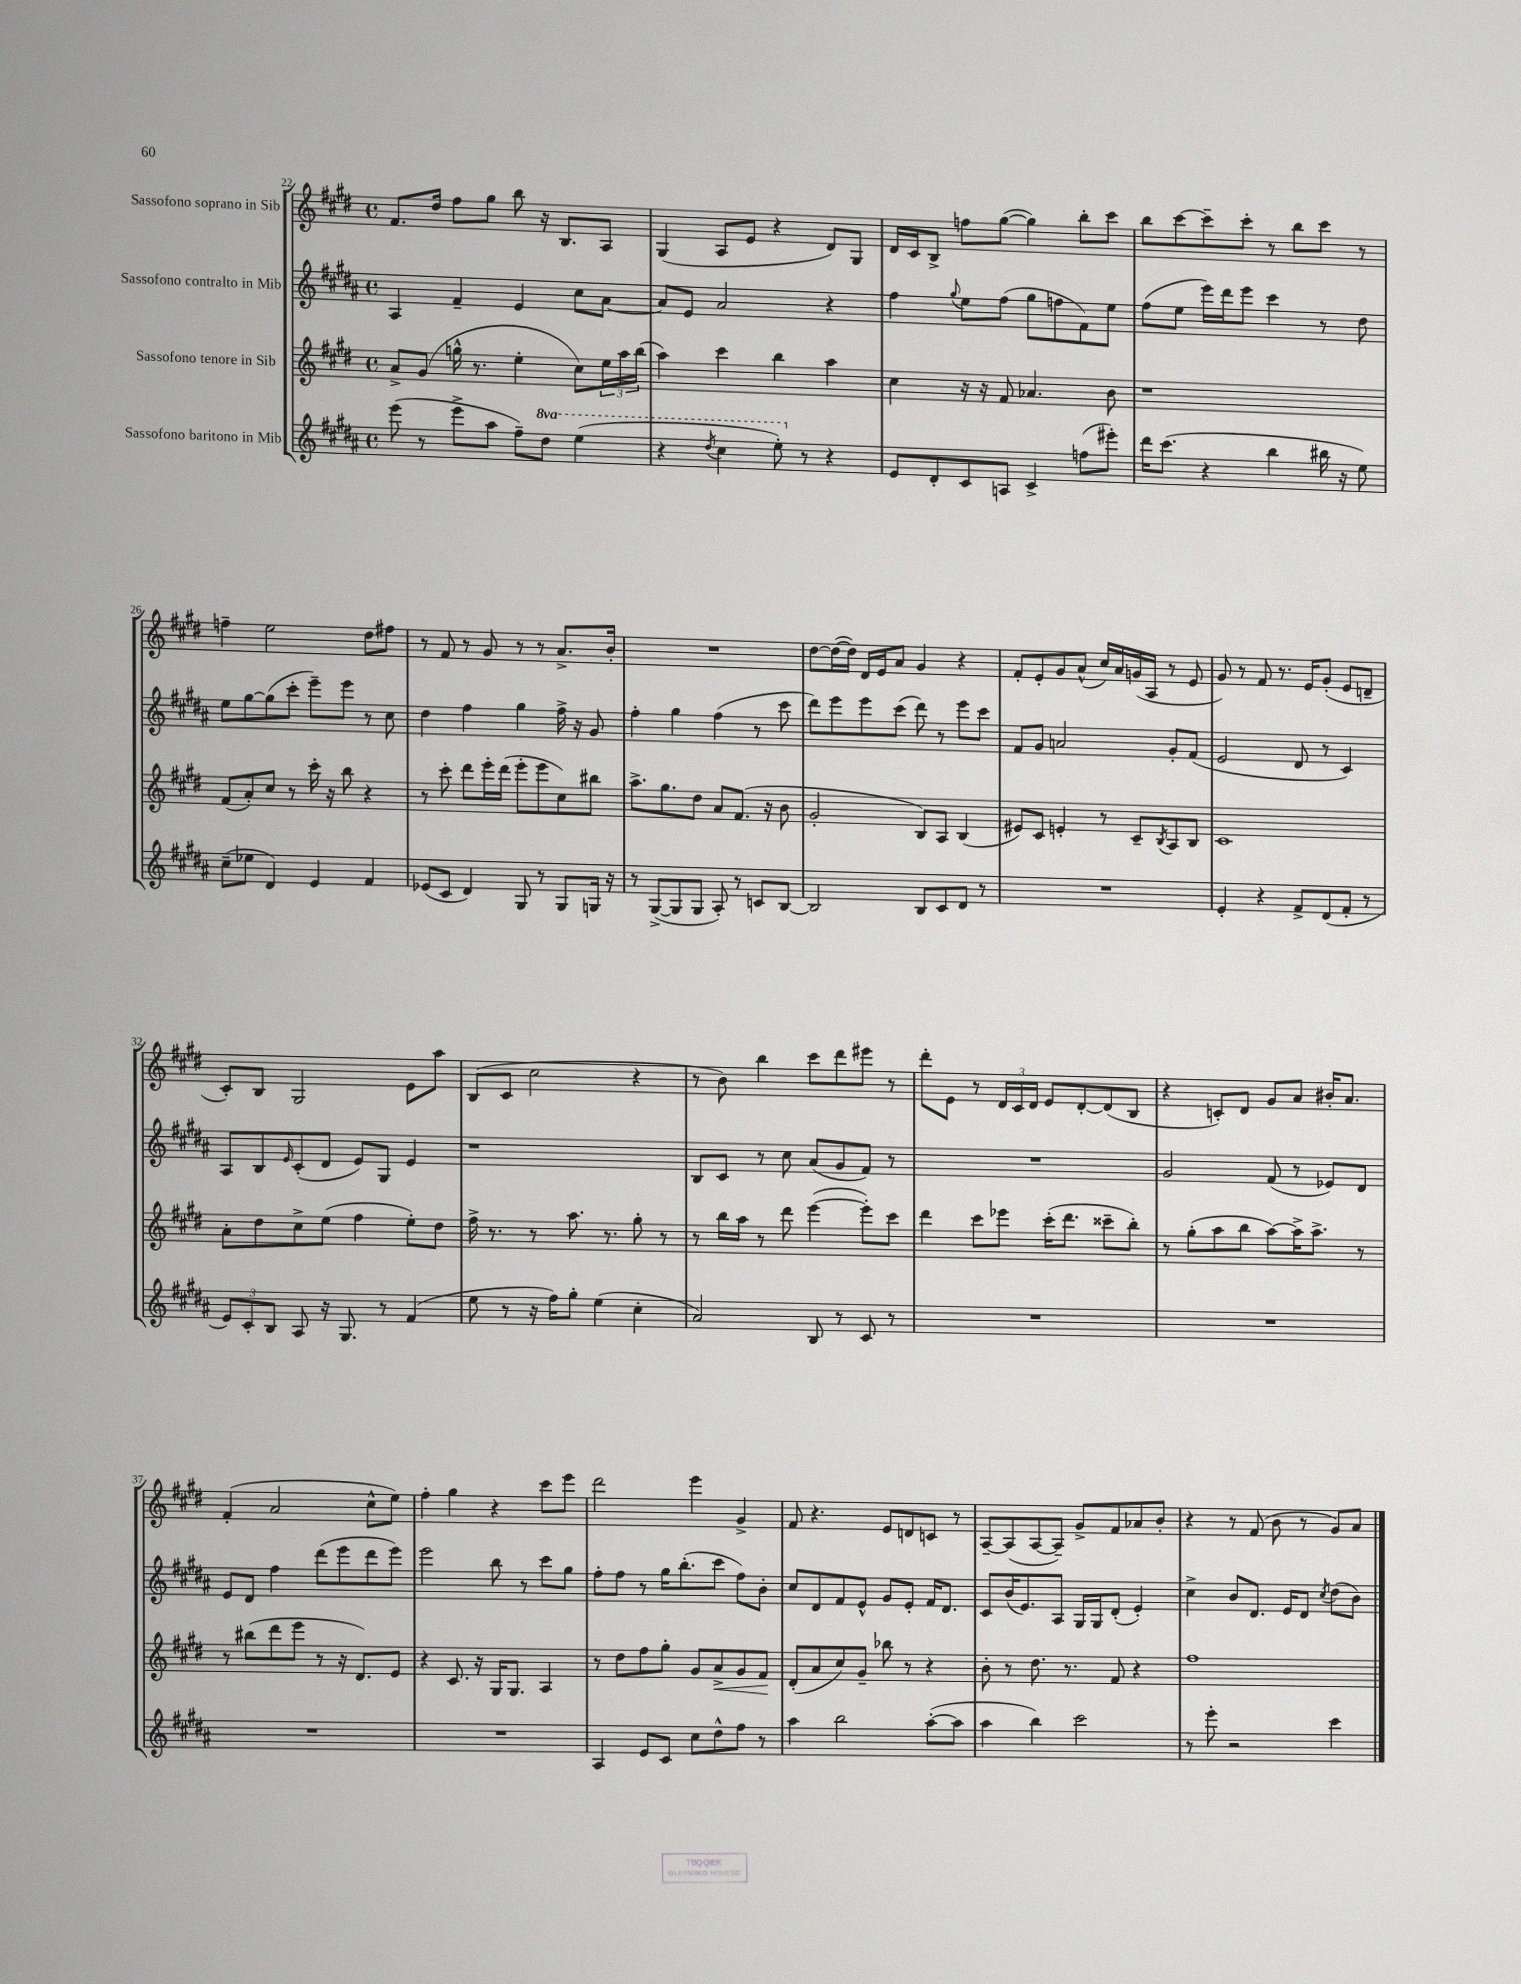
<<
\new StaffGroup <<
\new Staff = "s0" \with { instrumentName = "Sassofono soprano in Sib" } {
    \clef treble \key e \major \defaultTimeSignature \time 4/4
    fis'8. dis''16 fis''8 gis''8 b''8 r16 b8. a8 |
    gis4( a8 e'8 r4 dis'8) gis8 |
    dis'16 cis'16 b8-> f''8 gis''8~( gis''4) b''8-. cis'''8 |
    b''8 cis'''8~ cis'''8-- cis'''8-. r8 b''8 cis'''8 r8 |
    f''4-- e''2 dis''8 fis''8 |
    r8 fis'8 r8 gis'8 r8 r8 a'8.-> b'16-. |
    R1 |
    dis''8~ dis''16~( dis''16) dis'16 e'16 a'8 gis'4 r4 |
    fis'8-. e'8-. gis'8 a'8-^( cis''16) a'16 g'16( a16 r8 e'8 |
    gis'8) r8 fis'8 r8. e'16 gis'8-.( e'8 d'8-- |
    cis'8-.) b8 gis2 e'8 a''8 |
    b8( cis'8 cis''2 r4 |
    r8 b'8) b''4 cis'''8 dis'''8 eis'''8 r8 |
    dis'''8-. e'8 r8 \tuplet 3/2 { dis'16 cis'16 dis'16 } e'8 dis'8~-. dis'8( b8 |
    r4 c'8-.) dis'8 gis'8 a'8 bis'16-. a'8. |
    fis'4-.( a'2 cis''8-^ e''8) |
    fis''4-. gis''4 r4 cis'''8 e'''8 |
    dis'''2 e'''4 gis'4-> |
    fis'8 r4. e'8 d'8 c'8 r8 |
    a8~-- a8( a8~ a8--) gis'8-> fis'8 aes'8 b'8-. |
    r4 r8 fis'8( b'8 r8 gis'8) a'8 \bar "|." |
}
\new Staff = "s1" \with { instrumentName = "Sassofono contralto in Mib" } {
    \clef treble \key b \major \defaultTimeSignature \time 4/4
    ais4 fis'4-- e'4 cis''8 ais'8~ |
    ais'8 e'8 ais'2 r4 |
    fis''4 \appoggiatura { gis''8 } e''8 fis''8( gis''8 f''8 fis'8) e''8 |
    fis''8( e''8 e'''16) dis'''16 e'''8 cis'''4 r8 dis''8 |
    e''8 gis''8~ gis''8( cis'''8-. e'''8--) e'''8 r8 cis''8 |
    dis''4 fis''4 gis''4 fis''16-> r16 gis'8 |
    fis''4-. gis''4 fis''4( r8 cis'''8 |
    dis'''8) e'''8 e'''8 cis'''8( dis'''8) r8 e'''8 cis'''8 |
    fis'8 gis'8 a'2 gis'8-. fis'8( |
    e'2 dis'8 r8 cis'4) |
    ais8 b8 \grace { e'16 } cis'8-.( dis'8 e'8) gis8 e'4 |
    r1 |
    b8 cis'8 r8 cis''8 ais'8( gis'8 fis'8) r8 |
    R1 |
    gis'2 fis'8( r8 ees'8) dis'8 |
    e'8 dis'8 fis''4 dis'''8( e'''8 dis'''8 e'''8) |
    e'''2 b''8 r8 cis'''8 gis''8 |
    fis''8-. fis''8 r8 gis''16 b''8.-.( cis'''8 fis''8) b'8-. |
    cis''8 dis'8 fis'8 e'8-^ gis'8 e'8-. fis'16 dis'8. |
    cis'8 b'16( e'8.) ais8 gis16 gis16 dis'8-.( e'4-.) |
    cis''4-> b'8 dis'8. e'16 dis'8 \acciaccatura { cis''8 } dis''8( b'8) \bar "|." |
}
\new Staff = "s2" \with { instrumentName = "Sassofono tenore in Sib" } {
    \clef treble \key e \major \defaultTimeSignature \time 4/4
    a'8-> gis'8( g''16-^ r8. e''4-. cis''8) \tuplet 3/2 { e''16 a''16 b''16( } |
    a''4) cis'''4 b''4 a''4 |
    cis''4 r16 r16 fis'8 aes'4. b'8 |
    r1 |
    fis'8( a'8-.) cis''8 r8 cis'''16-. r16 b''8 r4 |
    r8 cis'''8-. dis'''8 e'''16-. dis'''16( e'''8-. e'''8 cis''8) bis''8 |
    a''8.-> gis''8. dis''8 a'8 fis'8.( r16 b'8 |
    gis'2-. b8) a8 b4( |
    eis'8) cis'8 e'4-. r8 cis'8-- \acciaccatura { b8 } a8 b8 |
    cis'1 |
    a'8-. dis''8 cis''8-> e''8( fis''4 e''8-.) dis''8 |
    fis''16-> r8. r8 a''8. r8. gis''8-. r8 |
    r8 b''16 a''16 r8 dis'''8 e'''4~( e'''8-.) cis'''8 |
    dis'''4 cis'''8 ees'''8 cis'''16-.( dis'''8. cisis'''8-- b''8-.) |
    r8 gis''8-.( a''8 b''8 a''8~) a''16-> a''8.-> r8 |
    r8 bis''8( dis'''8 e'''8 r8 r16 dis'8.) e'8 |
    r4 cis'8. r16 gis16 gis8. a4 |
    r8 dis''8 fis''8 gis''8-. gis'8 a'8->\< gis'8 fis'8\! |
    dis'8-.( a'8 cis''8) gis'8-- bes''8 r8 r4 |
    b'8-. r8 dis''8. r8. fis'8 r4 |
    fis''1 \bar "|." |
}
\new Staff = "s3" \with { instrumentName = "Sassofono baritono in Mib" } {
    \clef treble \key b \major \defaultTimeSignature \time 4/4 \set Staff.ottavationMarkups = #ottavation-simple-ordinals
    e'''8( r8 e'''8-> ais''8 fis''8--) \ottava #1 dis'''8 e'''4( |
    r4 \acciaccatura { dis'''8 } cis'''4 e'''8-.) \ottava #0 r8 r4 |
    e'8 dis'8-. cis'8 a8 cis'4-> f''8( eis'''8-.) |
    dis'''16 cis'''8.( r4 b''4 bis''16 r16 e''8) |
    cis''8--( ees''8 dis'4) e'4 fis'4 |
    ees'8( cis'8 dis'4) gis8 r8 gis8 g16 r16 |
    r8 gis8~->( gis8 gis8 ais8-.) r8 c'8 b8~ |
    b2 b8 cis'8 dis'8 r8 |
    R1 |
    e'4-. r4 fis'8-> dis'8( fis'8-. r8 |
    \tuplet 3/2 { e'8) cis'8-. b8 } ais8 r16 gis8. r8 fis'4( |
    e''8 r8 r16 fis''16) gis''8-. e''4( cis''4-. |
    ais'2) b8 r8 cis'8 r8 |
    R1 |
    R1 |
    R1 |
    R1 |
    ais4 e'8 cis'8 cis''8 dis''8-^ fis''8 r8 |
    ais''4 b''2 ais''8~-.( ais''8 |
    ais''4 b''4) cis'''2 |
    r8 e'''8-. r2 cis'''4 \bar "|." |
}
>>
>>
\layout { \context { \Score currentBarNumber = #22 } }
